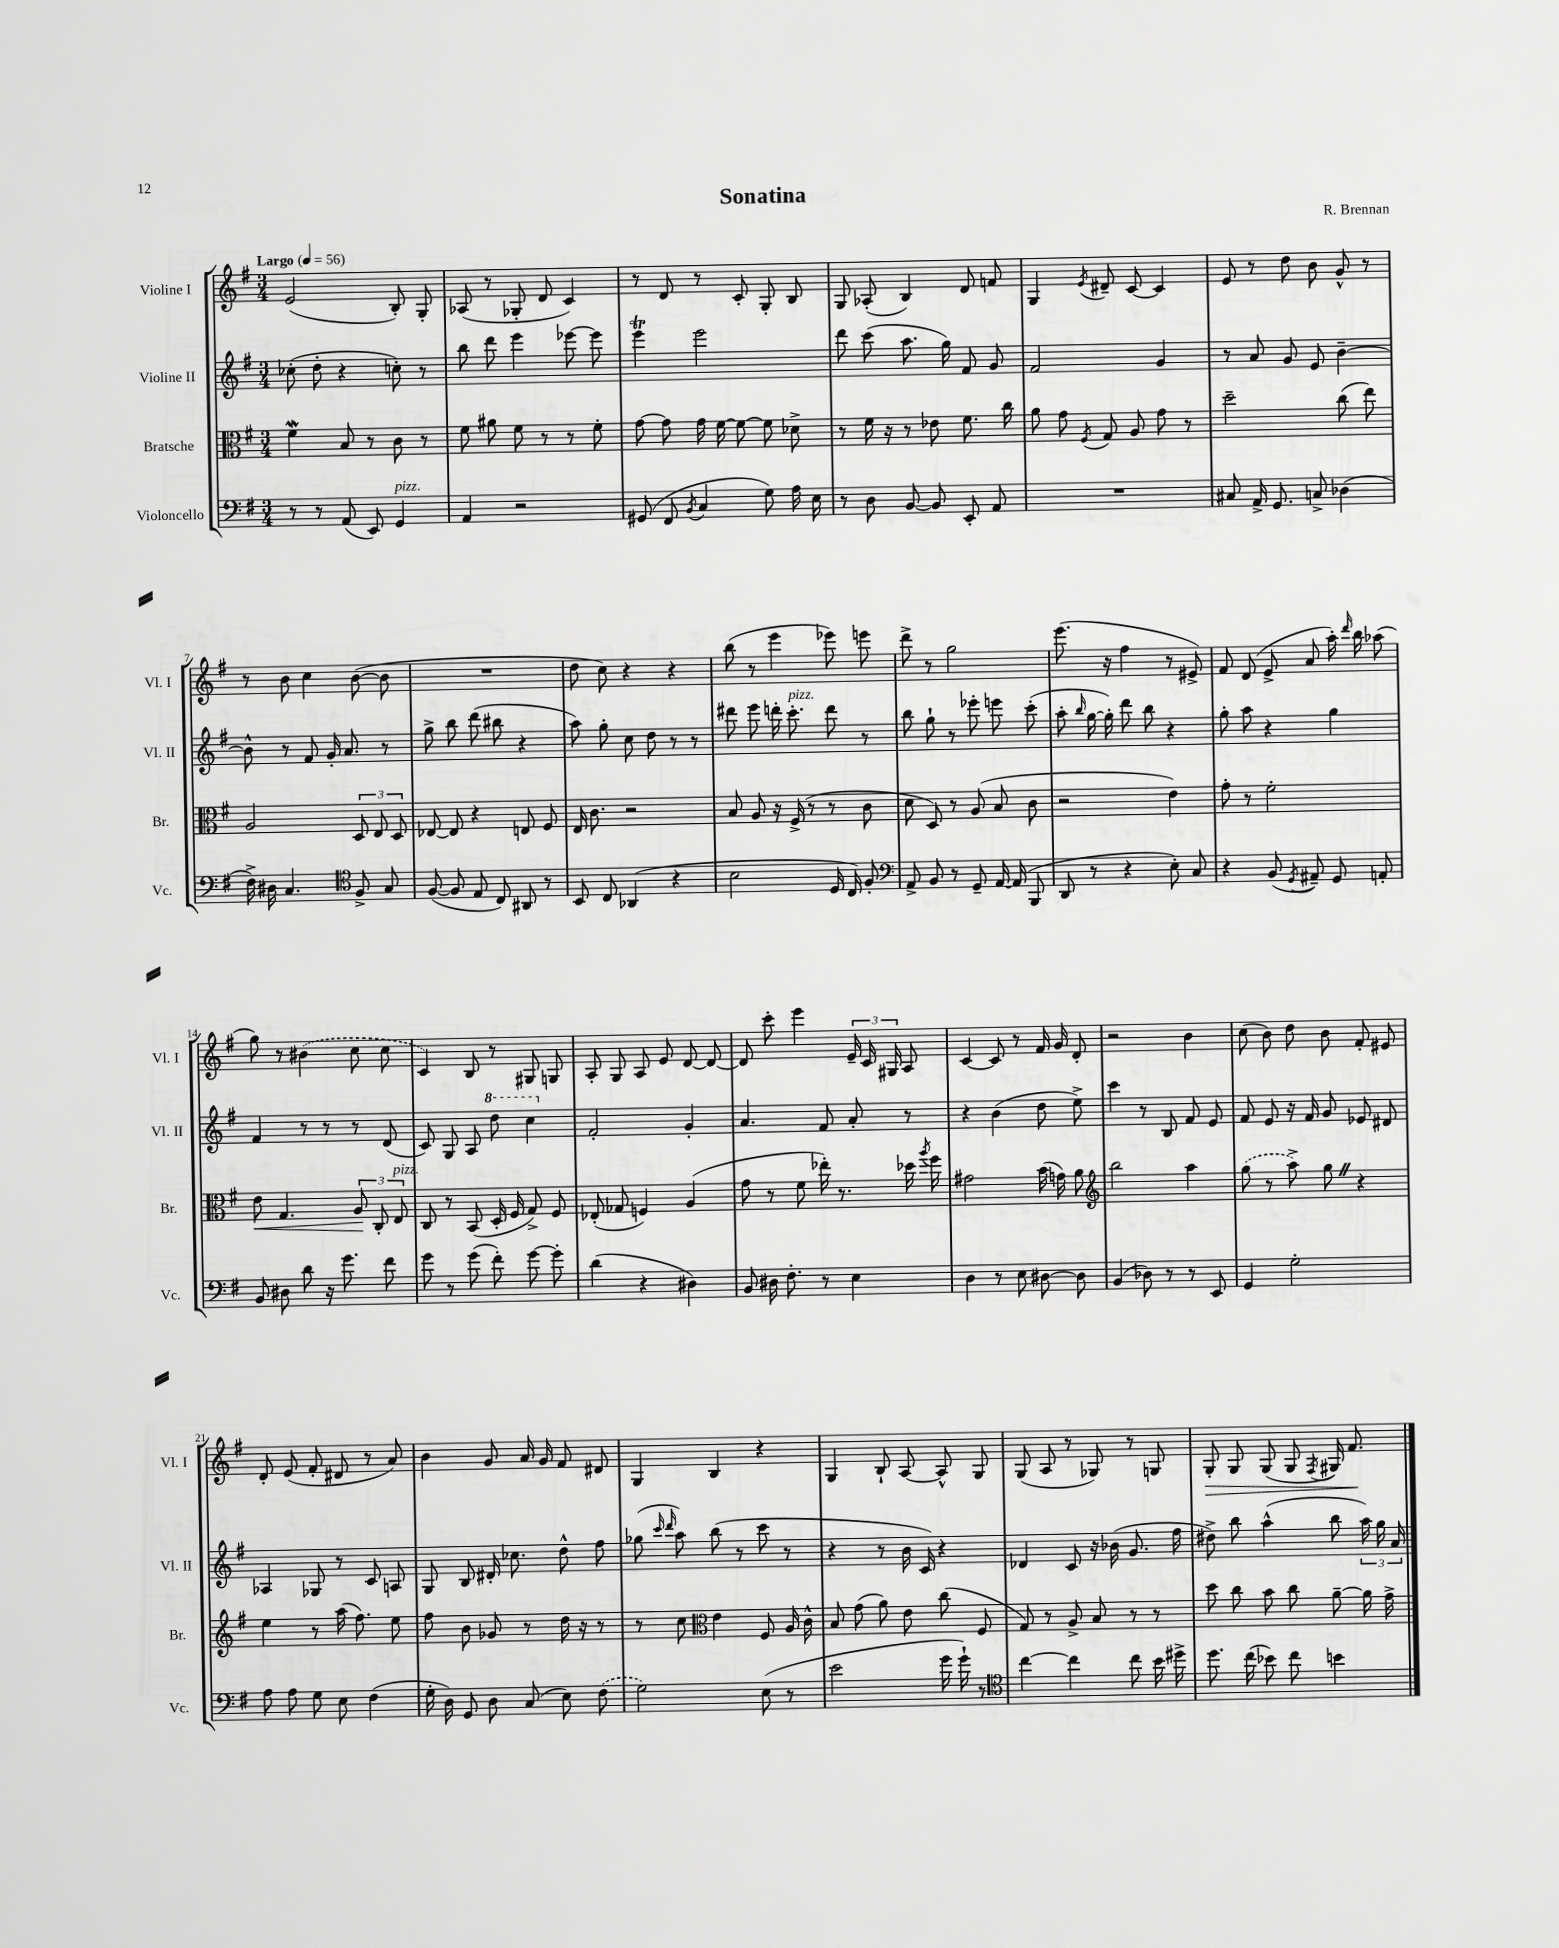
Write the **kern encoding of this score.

**kern	**kern	**kern	**kern
*staff4	*staff3	*staff2	*staff1
*clefF4	*clefC3	*clefG2	*clefG2
*k[f#]	*k[f#]	*k[f#]	*k[f#]
*M3/4	*M3/4	*M3/4	*M3/4
*MM56	*MM56	*MM56	*MM56
8r	4f#\	(8cc-'\	(2e/
8r	.	8dd'\	.
(8AA/	8B/	4r	.
8EE/)	8r	.	.
4GG/	8c\	8cc'\)	8B'/)
.	8r	8r	8G'/
=	=	=	=
4AA/	8f#\	8bb\	(8A-/
.	8a#\	8ddd\	8r
2r	8f#\	4eee\	8G-'/
.	8r	.	8d/
.	8r	[8eee-\	4c/)
.	8f#'\	8eee-\]	.
=	=	=	=
(8GG#/	[8g\	4eee\	8r
8FF#/	8g\]	.	8d/
8qBB/	.	.	.
4C/	16g\	2eee\	8r
.	[16f#\	.	.
.	8f#\_	.	8c'/
8G\)	8f#\]	.	8G'/
16A\	8d-^\	.	8B/
16E\	.	.	.
=	=	=	=
8r	8r	8ddd\	8G/
8D\	16f#\	(8ccc\	(8A-'/
.	16r	.	.
[8BB/	8r	8.aa\	4B/)
8BB/]	8e-\	.	.
.	.	16gg\)	.
8EE'/	8.f#\	8f#/	8d/
8AA/	.	8g/	8f/
.	16cc\	.	.
=	=	=	=
2.r	8a\	2f#/	4G/
.	8g\	.	.
.	8qF#/	.	8qe/
.	8G/	.	8d#~/
.	8A/	.	[8c/
.	8g\	4g/	4c/]
.	8r	.	.
=	=	=	=
8C#/	2dd~\	8r	8e/
16AA^/	.	8a/	8r
8.GG/	.	.	.
.	.	8g/	8dd\
8C^/	.	8e/	8b\
(4D-\	(8cc\	[4b~\	8g^^/
.	8ee\)	.	8r
=	=	=	=
16F#^\)	2A/	8b^^\]	8r
16D#\	.	.	.
4.C/	.	8r	8b\
.	.	8f#/	4cc\
.	.	16g'/	.
.	.	8.a/	.
*clefC4	*	*	*
8F#^/	12D/	.	([8b\
.	12E/	.	.
8G/	.	8r	8b\]
.	12D/	.	.
=	=	=	=
([8F#/	[8E-/	8gg^\	2.r
8F#/]	8E-/]	8bb\	.
8E/	4r	(8ddd\	.
8C/)	.	8bb#\	.
8AA#/	8E/	4r	.
8r	8F#/	.	.
=	=	=	=
8BB/	16E/	8aa\)	8dd\
.	8.c\	.	.
8C/	.	8gg'\	8cc\)
(4AA-/	2r	8cc\	4r
.	.	8dd\	.
4r	.	8r	4r
.	.	8r	.
=	=	=	=
2B\	8B/	8ddd#\	(8bb\
.	8A/	8eee\	8r
.	16r	16ddd'\	4eee\
.	(16F#^/	8.ccc'\	.
.	8r	.	.
16D/	8r	8ddd\	8eee-\)
16C/)	.	.	.
8F#'/	8c\	8r	8eee\
=	=	=	=
*clefF4	*	*	*
8AA^/	8d\	8bb\	8ddd^\
8BB/	8D/)	8gg`\	8r
8r	8r	8r	2gg\
8GG~/	(8A/	8eee-'\	.
[16AA/	8B/	8eee\	.
(16AA/]	.	.	.
8BBB/	8c\	(8ccc'\	.
=	=	=	=
8DD/	2r	8aa'\	(8.eee\
.	.	16qqbb/	.
8r	.	[16gg\	.
.	.	16gg'\])	16r
4r	.	8ddd\	4ff#\
.	.	8bb\	.
8E'\)	4e\)	4r	8r
8C/	.	.	8e#^/)
=	=	=	=
4r	8g'\	8gg'\	8f#/
.	8r	8aa\	(8d/
(8BB/	2f#'\	4r	8e^/
8qGG/	.	.	.
8AA#~/)	.	.	8a/
8GG/	.	4gg\	16aa'\)
.	.	.	16qqddd/
.	.	.	16bb\
8AA'/	.	.	(8aa-\
=	=	=	=
8BB/	8e\	4f#/	8gg\)
8D#\	4.G/	.	8r
8d\	.	8r	(4b#\
16r	.	8r	.
8.g\	.	.	.
.	12A/	8r	8cc\
.	12C'/	.	.
8f#\	.	(8d/	8cc\
.	12E/	.	.
=	=	=	=
8g\	8C/	8c/)	4c/)
8r	8r	8G/	.
(8g\	(8BB/	8A/	8B/
8f#'\)	16D'/	8ddd\	8r
.	16F#/	.	.
[8g\	8G^/)	4ccc\	8G#/
8g'\]	8F#/	.	8G/
=	=	=	=
(4d\	(8E-'/	2f#'/	8A'/
.	8G-/	.	8G/
4r	4F/)	.	8A/
.	.	.	8e/
4D#\)	(4A/	4g'/	[8d/
.	.	.	8d/_
=	=	=	=
8BB/	8g\	4.a/	8d/]
16D#\	8r	.	8ccc'\
8.F#'\	.	.	.
.	8f#\	.	4eee\
8r	16ee-'\)	8f#/	.
.	8.r	.	.
4E\	.	8a'/	24e~/
.	.	.	24c/
.	.	.	24G#/
.	16dd-\	8r	8A/
.	8qaa/	.	.
.	16ff#\	.	.
=	=	=	=
4D\	2g#\	4r	[4c/
8r	.	(4b\	8c/]
8E\	.	.	8r
[8D#\	(16b\	8dd\	16f#/
.	16g\)	.	16g/
8D#\]	8a\	8ee^\)	8d'/
=	=	=	=
*	*clefG2	*	*
(4BB/	2bb\	4ccc\	2r
8D-\)	.	8r	.
8r	.	8B/	.
8r	4aa\	8f#/	4b\
8EE/	.	8e/	.
=	=	=	=
4GG/	(8gg\	8f#/	(8cc\
.	8r	8e/	8b\)
2G'\	8aa^\)	16r	8dd\
.	.	16f#/	.
.	8gg\	8g/	8b\
.	4r	8e-/	8f#'/
.	.	8d#/	8e#/
=	=	=	=
8A\	4ee\	4A-/	8d'/
8A\	.	.	(8e/
8G\	8r	8G-/	8f#'/
8E\	(16aa\	8r	8d#/
.	8.ff#\)	.	.
(4F#\	.	8c/	8r
.	8ee\	8A/	8a/)
=	=	=	=
16G'\	8ff#\	8G/	4b\
16D\)	.	.	.
8GG/	8b\	8B/	.
8D\	8g-/	16d#'/	8g/
.	.	8.cc-\	.
(8C/	8r	.	16a/
.	.	.	16g/
8E\)	16dd\	8dd^^\	8f#/
.	16r	.	.
(8F#\	8r	8ff#\	8d#/
=	=	=	=
2G\)	8r	(8gg-\	4G/
.	.	16qqccc/	.
.	.	16qqddd/	.
.	8cc\	8aa\)	.
*	*clefC3	*	*
.	4e\	(8bb\	4B/
.	.	8r	.
(8E\	8F#/	8ccc\	4r
8r	16A/	8r	.
.	16c^^\	.	.
=	=	=	=
2e\	8B/	4r	4G/
.	(8g\	.	.
.	8a\)	8r	8B`/
.	8e\	16b\	[8A/
.	.	16c/)	.
16g\	(8cc\	4r	8A^^/]
16g`\)	.	.	.
8r	8F#/	.	8G/
=	=	=	=
*clefC4	*	*	*
[4cc\	8G/)	4d-/	(8G/
.	8r	.	8A/
4cc\]	8A^/	8c/	8r
.	8B/	16r	8G-/)
.	.	(16b-\	.
8cc\	8r	8.g/	8r
16b\	8r	.	8G/
16dd#^\	.	16ff#\	.
=	=	=	=
8.dd\	8dd\	8dd#^\)	8G'/
.	8cc\	8bb\	8G/
(16cc\	.	.	.
8b-\)	8b\	(4aa^^\	(8G/
8cc\	8cc\	.	8G/
.	.	.	8qF#/
4b\	[8a~\	8bb\	16G#/)
.	.	.	8.f#/
.	16a\]	24aa\)	.
.	.	24gg\	.
.	16g^\	.	.
.	.	24a/	.
==	==	==	==
*-	*-	*-	*-
